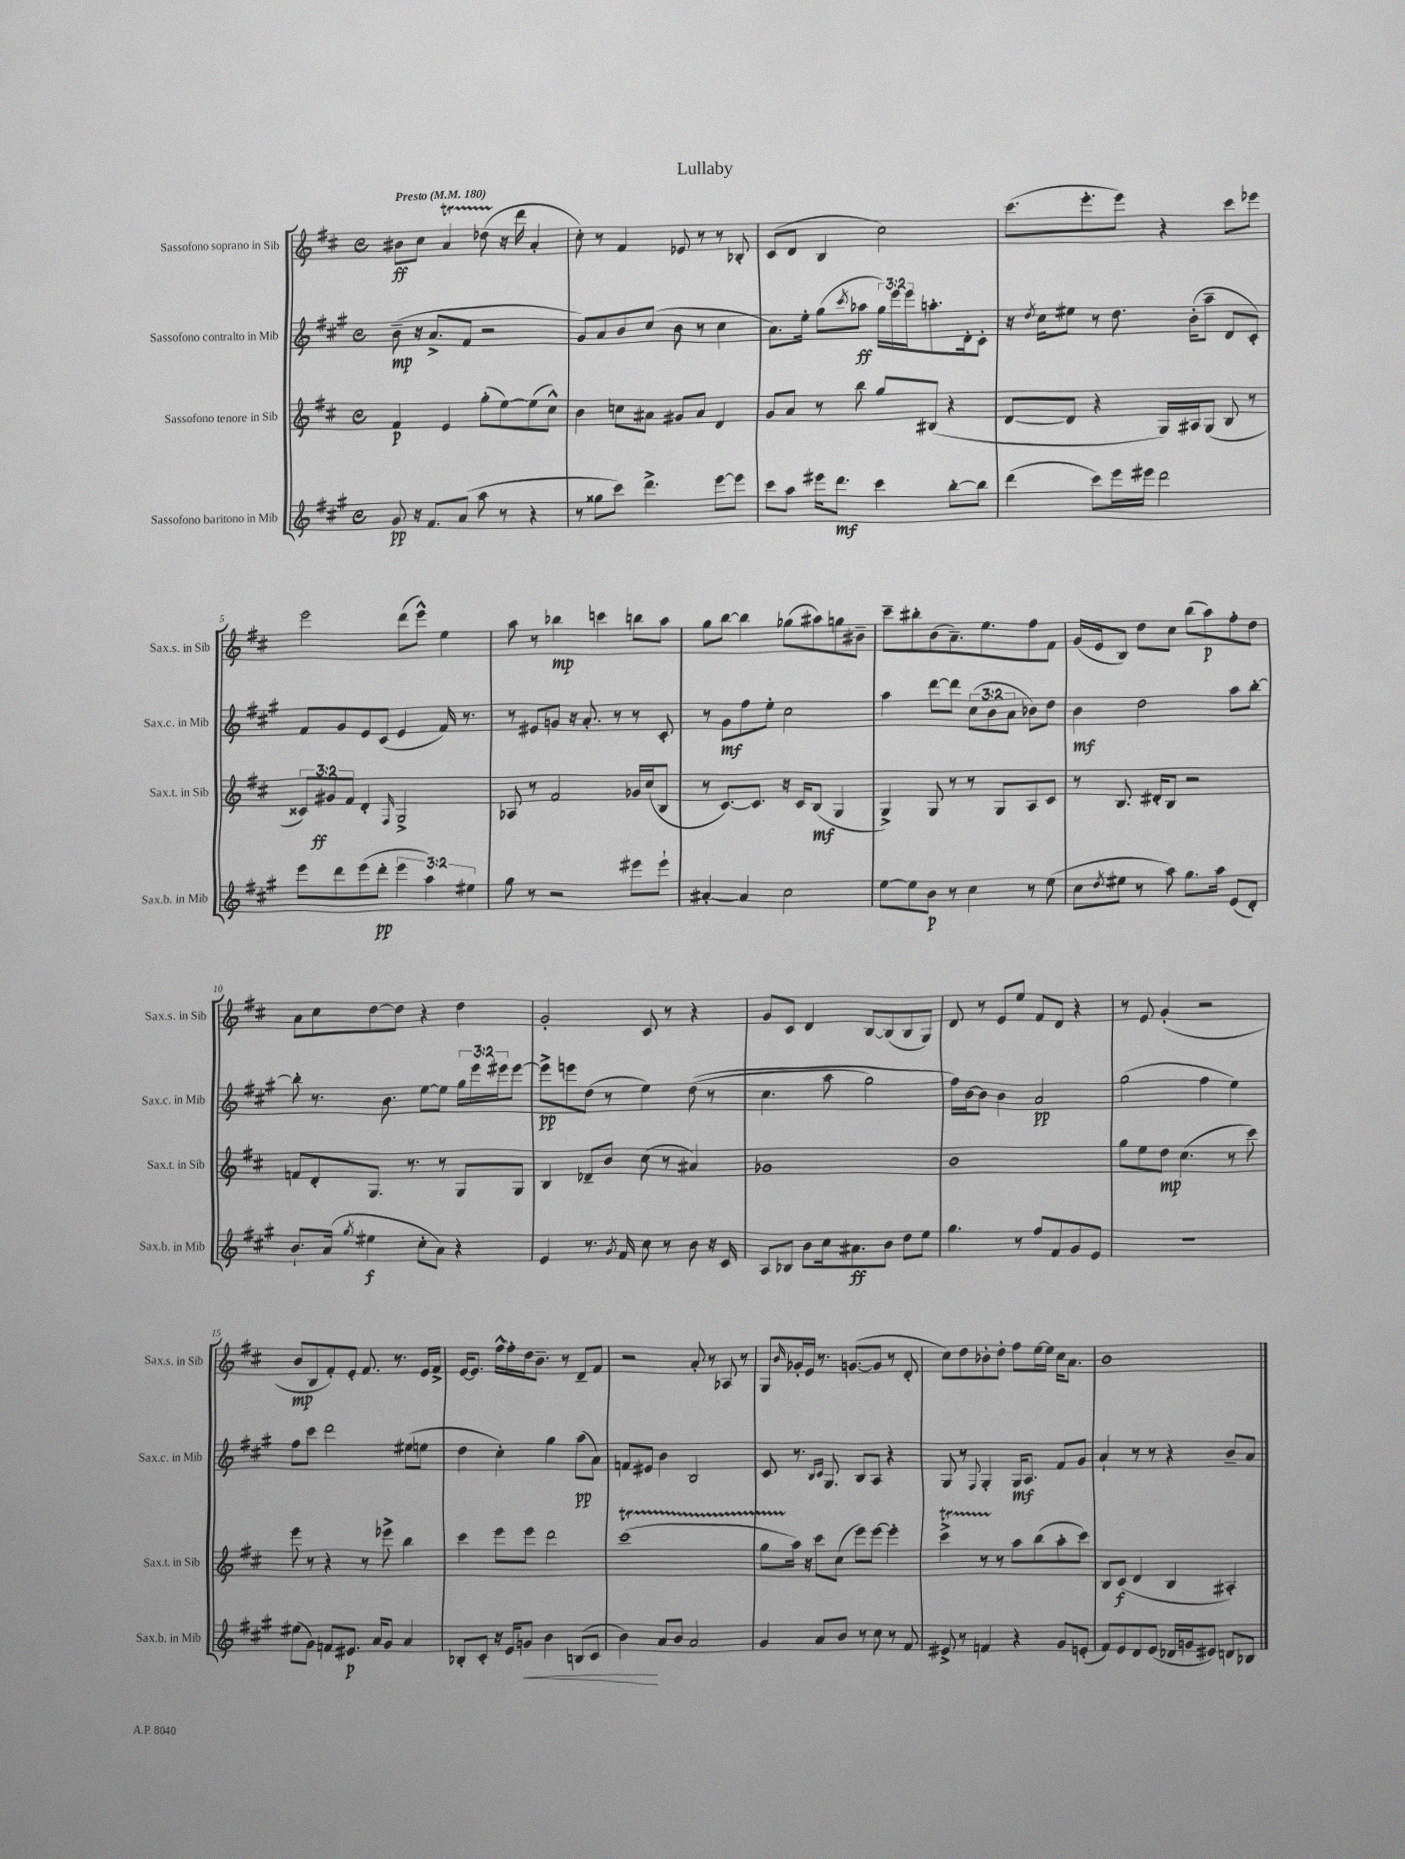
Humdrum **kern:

**kern	**dynam	**kern	**dynam	**kern	**dynam	**kern	**dynam
*part4	*part4	*part3	*part3	*part2	*part2	*part1	*part1
*staff4	*staff4	*staff3	*staff3	*staff2	*staff2	*staff1	*staff1
*I"Sassofono baritono in Mib	*	*I"Sassofono tenore in Sib	*	*I"Sassofono contralto in Mib	*	*I"Sassofono soprano in Sib	*
*I'Sax.b. in Mib	*	*I'Sax.t. in Sib	*	*I'Sax.c. in Mib	*	*I'Sax.s. in Sib	*
*clefG2	*	*clefG2	*	*clefG2	*	*clefG2	*
*k[f#c#g#]	*	*k[f#c#]	*	*k[f#c#g#]	*	*k[f#c#]	*
*M4/4	*	*M4/4	*	*M4/4	*	*M4/4	*
*met(c)	*	*met(c)	*	*met(c)	*	*met(c)	*
*MM180	*	*MM180	*	*MM180	*	*MM180	*
=1	=1	=1	=1	=1	=1	=1	=1
!	!	!	!	!	!	!LO:TX:a:B:t=Presto	!
8g#/	pp	4f#/	p	(8b~\	mp	8b#X\L	ff
16r	.	.	.	16r	.	8cc#\J	.
8.f#/L	.	.	.	8.a^/L	.	.	.
.	.	4e/	.	.	.	4aT/	.
(8a/J	.	.	.	8f#/J	.	.	.
8aa\	.	(8gg'\L	.	2r	.	(8dd-XTTT\	.
8r	.	[8ee\)	.	.	.	16r	.
.	.	.	.	.	.	16ddd\	.
4r	.	(8ee\]	.	.	.	4a'/	.
.	.	8cc#^^\J)	.	.	.	.	.
=2	=2	=2	=2	=2	=2	=2	=2
8r	.	4b\	.	8g#/L)	.	8cc#'\)	.
8gg##X\L	.	.	.	8a/	.	8r	.
8ccc#\J)	.	8ccn\L	.	8b/	.	4f#/	.
4.ddd^\	.	8a#X\J	.	(8cc#/J	.	.	.
.	.	8g#X/L	.	8b\	.	8e-X/	.
.	.	8a#/J	.	8r	.	8r	.
[8eee\L	.	4d/	.	4cc#\	.	8r	.
8eee\J]	.	.	.	.	.	8B-X'/	.
=3	=3	=3	=3	=3	=3	=3	=3
8ccc#\L	.	8g/L	.	8.a\L)	.	(8c#/L	.
8aa\J	.	8a/J	.	.	.	8d/J	.
.	.	.	.	16ee'\Jk	.	.	.
16eee#X\KL	.	8r	.	(8gg#\L	.	4B/	.
8.ddd\J	mf	.	.	.	.	.	.
.	.	.	.	8qccc#/	.	.	.
.	.	8bb\	.	8aa-X\J	ff	.	.
4ccc#\	.	8gg/L	.	24gg#\LL)	.	2cc#\)	.
.	.	.	.	24eee\	.	.	.
.	.	.	.	24eee\J	.	.	.
.	.	(8B#X/J	.	8.aan'\	.	.	.
[8bb'\L	.	4r	.	.	.	.	.
.	.	.	.	16d'\k	.	.	.
8bb\J]	.	.	.	8c#'\J	.	.	.
=4	=4	=4	=4	=4	=4	=4	=4
(4ddd\	.	[8d/L	.	16r	.	(8.ccc#\L	.
.	.	.	.	8qdd/	.	.	.
.	.	.	.	16cc#\KL	.	.	.
.	.	8d/J]	.	8ee#X\J	.	.	.
.	.	.	.	.	.	8.eee'\	.
8ccc#\L)	.	4r	.	8r	.	.	.
16eee\L	.	.	.	8.dd\	.	8eee\J)	.
16eee#X\JJ	.	.	.	.	.	.	.
2ddd\	.	16G/LL)	.	.	.	4r	.
.	.	16A#X/J	.	(16b'\KL	.	.	.
.	.	(8G/J	.	8aa~\J	.	.	.
.	.	8B/	.	8d/L	.	8ccc#\L	.
.	.	8r	.	8c#'/J)	.	8eee-X\J	.
!!LO:LB:g=z
=5	=5	=5	=5	=5	=5	=5	=5
8eee\L	.	12c##X/L)	.	8f#/L	.	2eee\	.
.	.	12g#X/	ff	.	.	.	.
8ddd\	.	.	.	8g#/	.	.	.
.	.	12f#/J	.	.	.	.	.
(8eee\	.	4d'/	.	8e/	.	.	.
8ddd'\J	pp	.	.	(8c#/J	.	.	.
.	.	16qqF#/	.	.	.	.	.
6eee\	.	2G^/	.	4e/	.	(8ddd\L	.
.	.	.	.	.	.	8eee^^\J)	.
6aa\)	.	.	.	.	.	.	.
.	.	.	.	16f#/)	.	4ee\	.
.	.	.	.	8.r	.	.	.
6ee#X\	.	.	.	.	.	.	.
=6	=6	=6	=6	=6	=6	=6	=6
8gg#\	.	8A-X/	.	8r	.	8aa\	.
8r	.	8r	.	8e#X/L	.	8r	.
2r	.	2f#/	.	8gn/J	.	4bb-X\	mp
.	.	.	.	16r	.	.	.
.	.	.	.	8.a'/	.	.	.
.	.	.	.	.	.	4cccn\	.
.	.	.	.	8r	.	.	.
8eee#X\L	.	16g-X/LL	.	8r	.	8bbn\L	.
.	.	(16cc#/J	.	.	.	.	.
8eee#`\J	.	8B/J	.	8c#'/	.	8aa\J	.
=7	=7	=7	=7	=7	=7	=7	=7
[4a#X'/	.	8r	.	8r	.	8gg\L	.
.	.	[8.c#/L)	.	8g#\L	mf	[8bb\J	.
4a#/]	.	.	.	8ff#\	.	4bb\]	.
.	.	8.c#/J]	.	.	.	.	.
.	.	.	.	8ee'\J	.	.	.
2cc#\	.	16r	.	2cc#\	.	(8gg-X\L	.
.	.	16c#/KL	.	.	.	.	.
.	.	(8B/J	mf	.	.	8aa#X\)	.
.	.	4G/	.	.	.	8ggn\	.
.	.	.	.	.	.	8b#X~\J	.
=8	=8	=8	=8	=8	=8	=8	=8
[8ee\L	.	4G^/)	.	4aa\	.	8ccc#~\L	.
8ee\]	.	.	.	.	.	8bb#X'\	.
8b\J	p	8G/	.	[8ddd\L	.	(8b\	.
8r	.	8r	.	8ddd\J]	.	8.a~\)	.
4cc#\	.	8r	.	(12cc#\L	.	.	.
.	.	.	.	.	.	8.ee\	.
.	.	.	.	12b\	.	.	.
.	.	8G/L	.	.	.	.	.
.	.	.	.	12a\J	.	.	.
8r	.	8A/	.	8b-X\L)	.	8ff#\	.
(8ee\	.	8c#/J	.	8dd\J	.	8f#\J	.
=9	=9	=9	=9	=9	=9	=9	=9
8cc#\L	.	8r	.	4b\	mf	(16g/LL	.
.	.	.	.	.	.	16e/J	.
8qdd/	.	.	.	.	.	.	.
8ee#X\J	.	8.B/	.	.	.	8B/J)	.
8r	.	.	.	2dd\	.	8dd\L	.
.	.	16d#X'/KL	.	.	.	.	.
8aa\)	.	8B/J	.	.	.	8cc#\J	.
8.gg#\L	.	2r	.	.	.	(8bb\L	.
.	.	.	.	.	.	8aa\)	p
16aa\Jk	.	.	.	.	.	.	.
(8e/L	.	.	.	8aa\L	.	8ff#'\	.
8d'/J)	.	.	.	[8bb'\J	.	8dd\J	.
!!LO:LB:g=z
=10	=10	=10	=10	=10	=10	=10	=10
8.b`/L	.	8fn/L	.	8bb'\]	.	8a\L	.
.	.	8d'/	.	8.r	.	8cc#\	.
(16a/Jk	.	.	.	.	.	.	.
8qgg#/	.	.	.	.	.	.	.
4ee#X\	f	8.G/J	.	.	.	[8dd\	.
.	.	.	.	8.b\	.	.	.
.	.	.	.	.	.	8dd\J]	.
.	.	8.r	.	.	.	.	.
8cc#'\L	.	.	.	[8ee\L	.	4r	.
8a\J)	.	8r	.	8ee\J]	.	.	.
4r	.	8G/L	.	24gg#\LL	.	4dd\	.
.	.	.	.	24eee\	.	.	.
.	.	.	.	24eee#X\J	.	.	.
.	.	8G/J	.	[8eee#\J	.	.	.
=11	=11	=11	=11	=11	=11	=11	=11
4e/	.	4B/	.	8eee#^\L]	pp	2g'/	.
.	.	.	.	8eeen\	.	.	.
8.r	.	8d-X~/L	.	(8dd\J	.	.	.
.	.	8b/J	.	8r	.	.	.
8qg#/	.	.	.	.	.	.	.
16f#/	.	.	.	.	.	.	.
8cc#\	.	(8cc#\	.	4ee\)	.	8c#/	.
8r	.	8r	.	.	.	8r	.
8b\	.	4a#X/)	.	((8dd\	.	4r	.
16r	.	.	.	8r	.	.	.
16c#/	.	.	.	.	.	.	.
=12	=12	=12	=12	=12	=12	=12	=12
8A/L	.	1g-X	.	4.cc#\	.	8g/L	.
8B-X/J	.	.	.	.	.	8c#/J	.
8b\L	.	.	.	.	.	4d/	.
16cc#\k	.	.	.	8aa\	.	.	.
8.a#X\	ff	.	.	.	.	.	.
.	.	.	.	2gg#\)	.	[8B/L	.
8b\J	.	.	.	.	.	(8B/]	.
8dd\L	.	.	.	.	.	8B/	.
8ee\J	.	.	.	.	.	8G/J)	.
=13	=13	=13	=13	=13	=13	=13	=13
4.gg#\	.	1b	.	16ff#\LL)	.	8d/	.
.	.	.	.	[16b\J	.	.	.
.	.	.	.	8b\J]	.	8r	.
.	.	.	.	4b\	.	8e/L	.
8r	.	.	.	.	.	8ee/J	.
8ff#/L	.	.	.	2a/	pp	8f#/L	.
8f#/	.	.	.	.	.	8d/J	.
8g#/	.	.	.	.	.	4r	.
8e/J	.	.	.	.	.	.	.
=14	=14	=14	=14	=14	=14	=14	=14
1r	.	8gg\L	.	(2gg#\	.	8r	.
.	.	8ee\	.	.	.	8e/	.
.	.	8dd\J	mp	.	.	(4g'/	.
.	.	(4.cc#\	.	.	.	.	.
.	.	.	.	4ff#\	.	2r	.
.	.	8r	.	4ee\)	.	.	.
.	.	8ccc#\)	.	.	.	.	.
!!LO:LB:g=z
=15	=15	=15	=15	=15	=15	=15	=15
(8ee#X\L	.	8eee\	.	8ff#\L	.	8b/L	mp
8g#\J)	.	8r	.	8ccc#\J	.	8B/	.
8fn/L	.	4r	.	2ddd\	.	8f#'/)	.
8.e#X/J	p	.	.	.	.	8e'/J	.
.	.	8r	.	.	.	8.f#/	.
16a/KL	.	.	.	.	.	.	.
8g#/J	.	8eee-X^\	.	.	.	.	.
.	.	.	.	.	.	8.r	.
4a/	.	4bb\	.	(8ee#X\L	.	.	.
.	.	.	.	8een\J	.	16e/LL	.
.	.	.	.	.	.	16f#^/JJ	.
=16	=16	=16	=16	=16	=16	=16	=16
8B-X'/L	.	4ccc#\	.	4dd\	.	[16e/KL	.
.	.	.	.	.	.	8.e/J]	.
8c#'/J	.	.	.	.	.	.	.
16r	.	8eee\L	.	4cc#'\)	.	[16ff#^^\LL	.
16e/KL	.	.	.	.	.	16ff#'\]	.
!	!LO:HP:b	!	!	!	!	!	!
8gn/J	<	8eee\J	.	.	.	16dd\J	.
.	.	.	.	.	.	8.b~\J	.
4b\	.	2ddd\	.	4gg#\	.	.	.
.	.	.	.	.	.	8r	.
(8Bn/L	.	.	.	(8aa\L	pp	8d~/L	.
8c#/J	.	.	.	8a\J)	.	8f#/J	.
=17	=17	=17	=17	=17	=17	=17	=17
4b\)	.	(1ccc#t	.	8fn/L	.	2r	.
.	.	.	.	8e#X/J	.	.	.
8a/L	[	.	.	4b\	.	.	.
8b/J	.	.	.	.	.	.	.
2a/	.	.	.	2B/	.	8a'/	.
.	.	.	.	.	.	8r	.
.	.	.	.	.	.	8A-X/	.
.	.	.	.	.	.	8r	.
=18	=18	=18	=18	=18	=18	=18	=18
4g#/	.	8ggTTT\L	.	8c#/	.	8G/L	.
.	.	.	.	.	.	16qqb/	.
.	.	16aa\Jk)	.	8.r	.	16g-X'/L	.
.	.	16r	.	.	.	16e/JJ	.
8a/L	.	8ccc#\L	.	.	.	8.r	.
.	.	.	.	16qqB/LL	.	.	.
.	.	.	.	16qqc#/JJ	.	.	.
.	.	.	.	8.G#/	.	.	.
8b/J	.	(8cc#\J	.	.	.	.	.
.	.	.	.	.	.	([8.gn/L	.
8r	.	8eee\L)	.	8B/L	.	.	.
8cc#\	.	[8eee\J	.	8A/J	.	8g/J]	.
8r	.	4eee'\]	.	4r	.	8r	.
8f#/	.	.	.	.	.	8d'/	.
=19	=19	=19	=19	=19	=19	=19	=19
8e#X^/	.	4ccc#t^\	.	8G#/	.	8cc#\L)	.
8r	.	.	.	8r	.	8dd\	.
.	.	.	.	8qqF#/	.	.	.
4fn/	.	8r	.	4G#'/	.	8b-X'\	.
.	.	8r	.	.	.	8dd'\J	.
4r	.	8aa\L	.	16G#/KL	mf	8ff#\L	.
.	.	.	.	8.A/J	.	.	.
.	.	(8bb\	.	.	.	[16ee\L	.
.	.	.	.	.	.	16ee\JJ]	.
8g#/L	.	8aa'\	.	8f#/L	.	16cc#\KL	.
.	.	.	.	.	.	8.a\J	.
(8en'/J	.	8ccc#\J)	.	8g#/J	.	.	.
=20	=20	=20	=20	=20	=20	=20	=20
8f#/L)	.	8B/L	.	4a`/	.	1b	.
8e/	.	(8c#/J	f	.	.	.	.
8d/	.	4d/	.	8r	.	.	.
(8e/J	.	.	.	8r	.	.	.
16d-X/LL	.	4B/	.	4r	.	.	.
16gn/J	.	.	.	.	.	.	.
8e#X/J)	.	.	.	.	.	.	.
8dn/L	.	4A#X'/)	.	8b~/L	.	.	.
8B-X/J	.	.	.	8a/J	.	.	.
==	==	==	==	==	==	==	==
*-	*-	*-	*-	*-	*-	*-	*-
